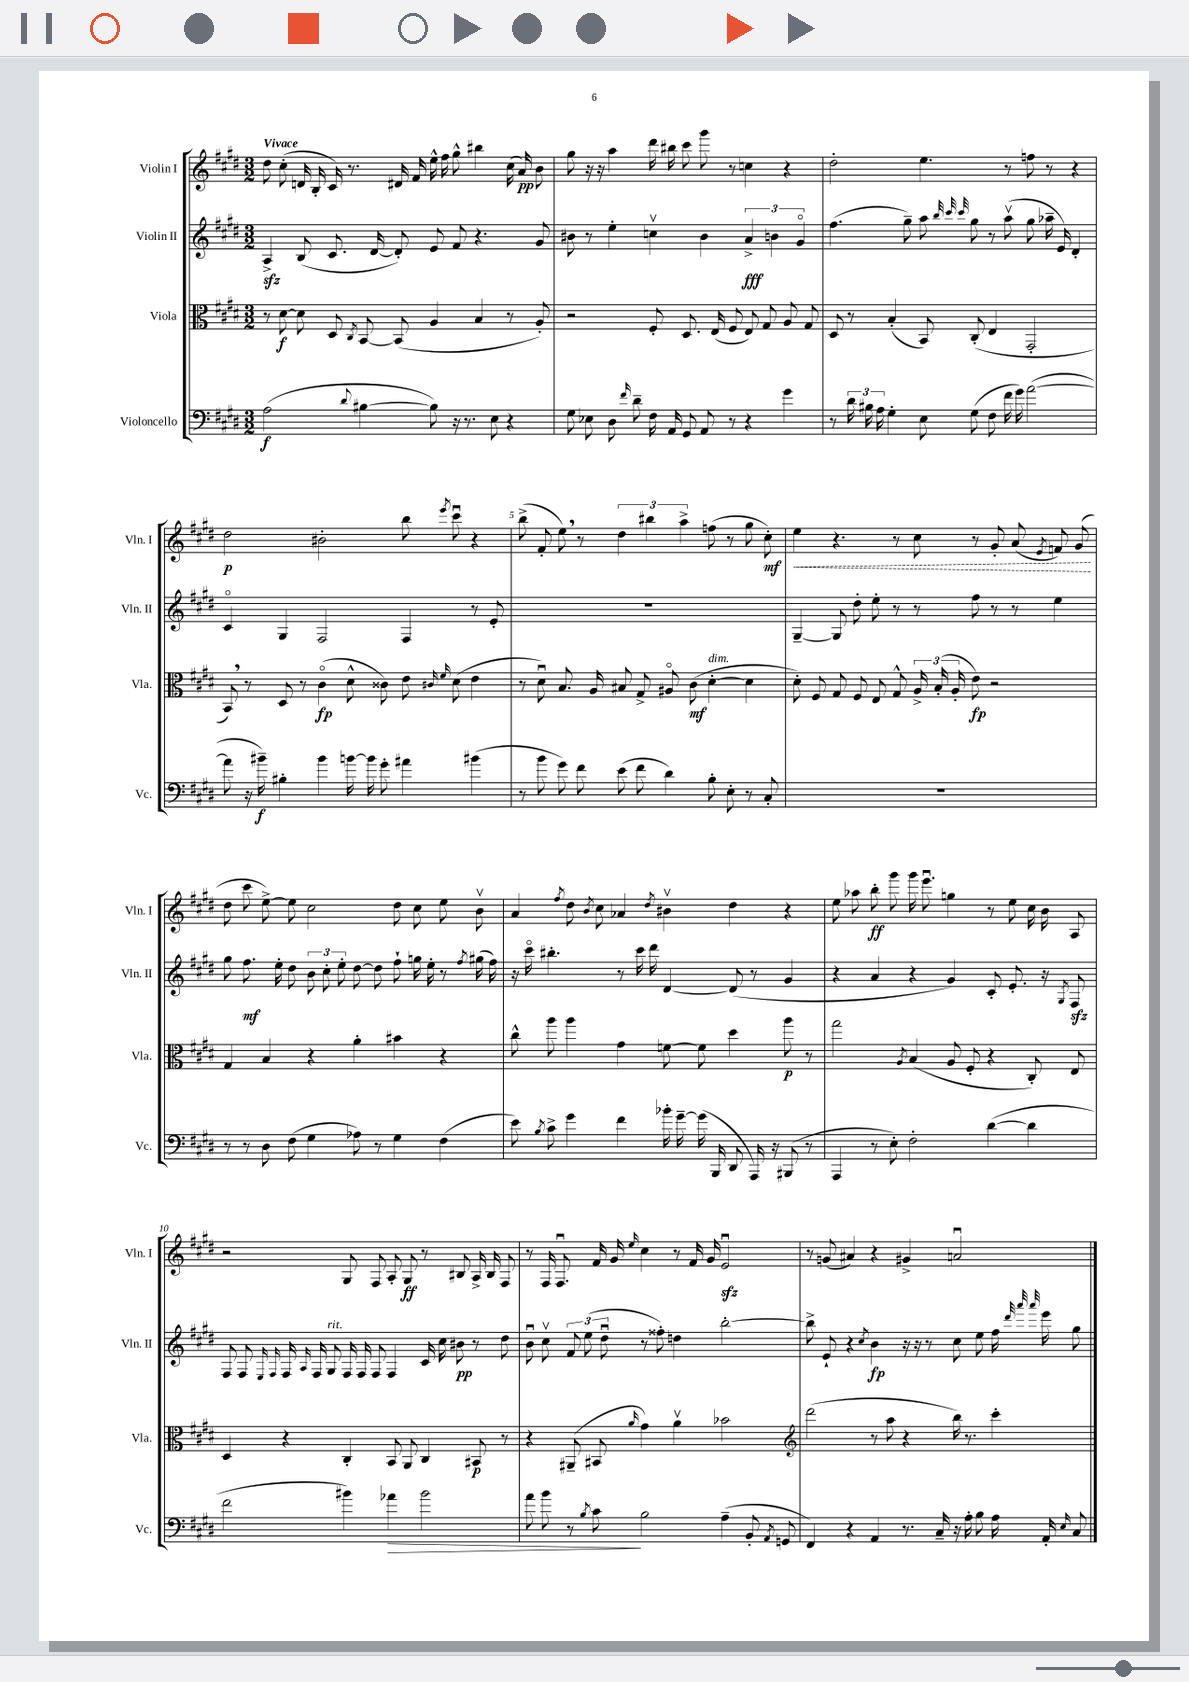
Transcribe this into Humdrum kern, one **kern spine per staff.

**kern	**kern	**kern	**kern
*staff4	*staff3	*staff2	*staff1
*clefF4	*clefC3	*clefG2	*clefG2
*k[f#c#g#d#]	*k[f#c#g#d#]	*k[f#c#g#d#]	*k[f#c#g#d#]
*M3/2	*M3/2	*M3/2	*M3/2
(2A\	8r	4A^/	8dd#\
.	[8d#\	.	(8cc#'\
.	8d#\]	(8B/	16d/
.	.	.	16B'/
.	8D#/	8.c#/	16c#/)
.	.	.	8.r
8qqd#/	8qC#/	.	.
[4B#\	[8BB/	.	.
.	.	[16d#/	.
.	(8BB/]	8d#'/])	16d#/
.	.	.	16f#/
8B#\])	4A/	8e/	16ee^^\
.	.	.	16ff#\
16r	.	8f#/	8gg#^^\
8.r	.	.	.
.	4B/	4.r	4bb#\
8E\	.	.	.
4r	8r	.	(16cc#\
.	.	.	16a/)
.	8A'/)	8g#/	8b\
=	=	=	=
8G#\	2r	8b#\	8gg#\
8E-\	.	8r	16r
.	.	.	16r
8D#\	.	4ee'\	4aa\
16qqf#/	.	.	.
8d#~\	.	.	.
16F#\	8F#'/	4ccv\	16ddd#\
16AA/	.	.	16bb#\
8GG#/	8.D#/	.	8ccc#\
8AA/	.	4b#\	8ggg#\
.	(16E/	.	.
8r	8F#/	.	8r
4r	8E/)	6a^/	4cc\
.	8G#/	.	.
.	.	6b\	.
4g#\	8A/	.	4r
.	.	6g#o/	.
.	8G#/	.	.
=	=	=	=
8r	8D#/	(4.ff#\	2dd#'\
24d#\	8r	.	.
24B#\	.	.	.
24A\	.	.	.
4G#'\	(4B'/	.	.
.	.	8gg#~\)	.
8E\	8BB/)	8aa\	4.ee\
.	.	32qqbb/	.
.	.	32qqccc#/	.
.	.	32qqccc#/	.
(8G#\	(8C#'/	8gg#\	.
8F#\	4E/	8r	.
16f#\	.	(8aav\	8r
16g#\)	.	.	.
([2a\	2GG#'/	8gg#\	8ff\
.	.	16aa-~\	8r
.	.	16e/)	.
.	.	4d#'/	4r
=	=	=	=
8a\]	8BB/)	4c#o/	2dd#\
16r	8r	.	.
16b#~\)	.	.	.
4B#'\	8D#/	4G#/	.
.	8r	.	.
4b#\	(4c#o\	2F#/	2b#'\
[16b\	8d#^^\	.	.
16b\]	.	.	.
8g#'\	8c##\)	.	.
4a#\	8e\	4F#/	8bb\
.	16qqc#/	.	.
.	16qqf#/	.	8qeee/
.	(8d#\	.	8ccc#u\
(4b#\	4e\	8r	4r
.	.	8e'/	.
=	=	=	=
8r	8r	1.r	(8bb^\
8b\	8d#u\)	.	8f#'/
8g#\)	8.B/	.	8ee\)
8f#\	.	.	8r
.	16A/	.	.
(8e\	8B#/	.	6dd#\
8f#\	8G#^/	.	.
.	.	.	6bb#\
4d#\)	8A#o/	.	.
.	.	.	6aa^\
.	(8c#\	.	.
8B'\	[4d#'\	.	(8ff\
8E'\	.	.	8r
8r	4d#\]	.	8gg#\
8C#'/	.	.	8cc#'\)
=	=	=	=
1.r	8d#'\)	[4G#~/	4ee\
.	8F#/	.	.
.	8G#/	8G#/]	4.r
.	8F#/	8dd#'\	.
.	8E/	8ee'\	.
.	8G#^^/	8r	8r
.	24A^/	8r	8cc#\
.	(24B'/	.	.
.	24A'/	.	.
.	8e\)	8ff#\	8r
.	2r	8r	8g#'/
.	.	8r	(8a/
.	.	.	8qe/
.	.	4ee\	8f/)
.	.	.	(8g#/
=	=	=	=
8r	4G#/	8gg#\	8dd#\
8r	.	8.ff#\	8ccc#\
8D#\	4B/	.	[8ee^\)
.	.	16ee'\	.
(8F#\	.	8dd#\	8ee\]
4G#\	4r	12b\	2cc#\
.	.	12cc#'\	.
.	.	12ee'\	.
8A-\)	4a'\	[8dd#\	.
8r	.	8dd#\]	.
4G#\	4b#\	8ff#`\	8dd#\
.	.	16gg\	8cc#\
.	.	16ee'\	.
(4F#\	4r	8r	8ee\
.	.	8qff#/	.
.	.	(16gg#\	8bv\
.	.	16ff#\)	.
=	=	=	=
8e\)	8cc#^^\	16r	4a/
.	.	16ccc#o\	.
8qB/	.	.	.
8c#^\	8aa\	4.bb#'\	.
.	.	.	8qff#/
4g#\	4aa\	.	8dd#\
.	.	.	8qb/
.	.	.	8cc#\
4f#\	4g#\	8r	4a-/
.	.	16ccc#\	.
.	.	16ddd#\	.
.	.	.	8qdd#/
16b-'\	[8f\	[4d#/	4b#v\
[16g#~\	.	.	.
(16g#\]	8f\]	.	.
16BBB/	.	.	.
8DD#/	4dd#\	(8d#/]	4dd#\
16AAA/)	.	8r	.
16r	.	.	.
(8BBB#/	8aa\	4g#/	4r
8r	8r	.	.
=	=	=	=
4AAA/	2gg#\	4r	8ee\
.	.	.	8aa-\
8r	.	4a/	8bb'\
8E'\)	.	.	8ggg#\
.	8qA/	.	.
2F#'\	(4B/	4r	16ggg#\
.	.	.	8.eeeu\
.	8A/	4g#/)	4gg\
.	8F#'/	.	.
([4d#\	4r	8c#'/	8r
.	.	8.e'/	8ee\
4d#\]	8C#'/)	.	16cc#\
.	.	16r	16b\
.	.	8qG#/	.
.	8E/	8F#/	8A/
=	=	=	=
2f#\	4D#/	8F#/	2r
.	.	8F#/	.
.	.	16qqE/	.
.	.	16qqF#/	.
.	4r	16F#/	.
.	.	16qqA/	.
.	.	16F#/	.
.	.	8G#/	.
4b#\)	4C#'/	16F#/	8G#/
.	.	16F#/	.
.	.	8F#/	8F#/
4a-\	8BB/	4F#/	8A'/
.	8AA/	.	8G#/
2b#\	4C#/	16c#/	8r
.	.	16cc#\	.
.	.	8b#\	8B#/
.	8BB#/	8r	16A^/
.	.	.	16B#/
.	8r	8dd#\	8F#/
=	=	=	=
8a\	4r	8bu\	8r
8b\	.	8cc#v\	16F#/
.	.	.	8.F#u/
8r	(8AA#~/	12f#/	.
.	.	(12ee\	.
8qB/	.	.	.
8c#\	8BB#/	.	16f#/
.	.	12dd#u\	.
.	.	.	16g#/
.	16qqa/	.	16qqee/
2B\	4g#\)	8r	4cc#\
.	.	8ff##'\)	.
.	4av\	4dd\	8r
.	.	.	16f#/
.	.	.	16g#/
(4A~\	2b-\	[2bb'\	2eu/
8BB'/	.	.	.
8qAA/	.	.	.
8GG/	.	.	.
=	=	=	=
*	*clefG2	*	*
4FF#/)	(2ddd#\	8bb^\]	8r
.	.	8e`/	(8g/
4r	.	4r	4a#/)
.	.	8qcc#/	.
4AA/	8r	4b\	4r
.	8aa\	.	.
8.r	4r	16r	4g#^/
.	.	16r	.
.	.	8r	.
16C#~/	.	.	.
16r	16bb\)	8cc#\	2au/
16A'\	8.r	.	.
8B\	.	8ee\	.
16A\	4ccc#'\	16ff#\	.
.	.	32qqddd#/	.
.	.	32qqaaa/	.
.	.	32qqaaa/	.
16AA'/	.	16eee\	.
16qqE/	.	.	.
8C#/	.	8gg#\	.
==	==	==	==
*-	*-	*-	*-
